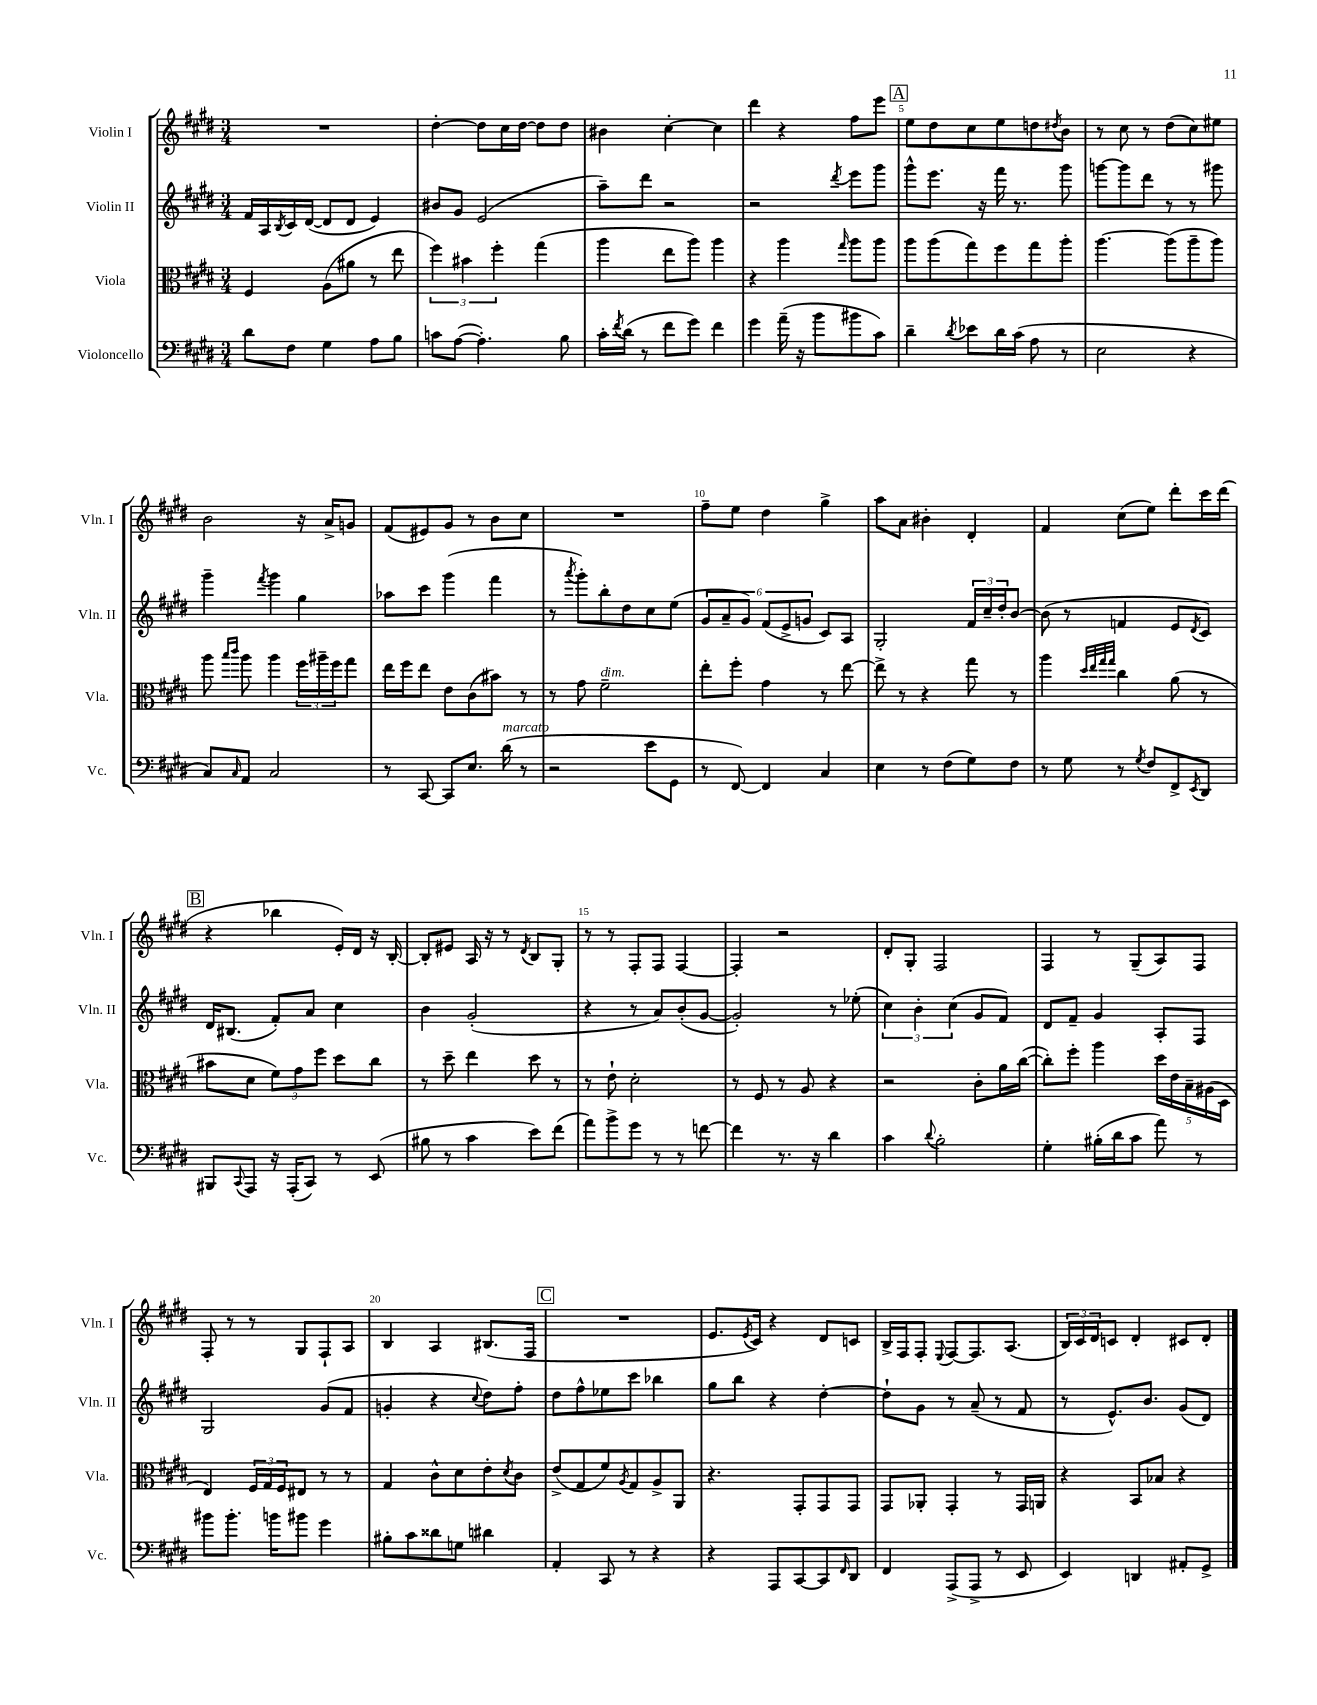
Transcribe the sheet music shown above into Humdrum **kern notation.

**kern	**kern	**kern	**kern
*staff4	*staff3	*staff2	*staff1
*clefF4	*clefC3	*clefG2	*clefG2
*k[f#c#g#d#]	*k[f#c#g#d#]	*k[f#c#g#d#]	*k[f#c#g#d#]
*M3/4	*M3/4	*M3/4	*M3/4
8d#\L	4F#/	16f#/LL	2.r
.	.	16A/	.
.	.	8qB/	.
8F#\J	.	16c#/	.
.	.	([16d#/JJ	.
4G#\	(8A\L	8d#/]L	.
.	8a#\J	8d#/J	.
8A\L	8r	4e/)	.
8B\J	8ee\	.	.
=	=	=	=
8c\L	6ff#\)	8b#/L	[4dd#'\
([8A\J	.	8g#/J	.
.	6b#\	.	.
4.A'\])	.	(2e/	8dd#\]L
.	6ff#'\	.	.
.	.	.	16cc#\L
.	.	.	[16dd#\JJ
.	(4gg#\	.	8dd#\]L
8B\	.	.	8dd#\J
=	=	=	=
16c#'\LL	4aa\	8aa~\L)	4b#\
8qf#/	.	.	.
(16d#\JJ	.	.	.
8r	.	8ddd#\J	.
8f#\L	8ee\L	2r	[4cc#'\
8g#\J)	8aa\J)	.	.
4f#\	4aa\	.	4cc#\]
=	=	=	=
4g#\	4r	2r	4ddd#\
(16a~\	4aa\	.	4r
16r	.	.	.
8b\L	.	.	.
.	16qqgg#/	8qddd#/	.
8b#\	8aa\L	8eee\L	8ff#\L
8c#\J)	8aa\J	8ggg#\J	8eee\J
=	=	=	=
4d#~\	8aa\L	8ggg#^^\L	8ee\L
.	(8aa\	8.eee\J	8dd#\
8qd#/	.	.	.
8e-\L	8gg#\)	.	8cc#\
.	.	16r	.
16d#\L	8ff#\	16fff#\	8ee\
(16c#\JJ	.	8.r	.
8A\	8gg#\	.	8dd\
.	.	.	8qdd#/
8r	8aa'\J	8ggg#\	8b\J
=	=	=	=
2E\	[4.aa\	[8ggg\L	8r
.	.	8ggg\]	8cc#\
.	.	8ddd#\J	8r
.	(8aa\]L	8r	(8dd#\L
4r	8aa~\	8r	8cc#\)
.	8aa\J)	8ggg#\	8ee#\J
=	=	=	=
8C#/L)	8aa\	4ggg#~\	2b\
.	16qqbb/LL	.	.
16qqC#/	16qqccc#/JJ	.	.
8AA/J	8aa\	.	.
.	.	8qfff#/	.
2C#/	4aa\	4ggg#\	.
.	24ff#\LL	4gg#\	16r
.	24aa#~\	.	.
.	.	.	16a^/LK
.	24ff#\J	.	.
.	8gg#\J	.	8g/J
=	=	=	=
8r	16ee\LL	8aa-\L	(8f#/L
.	16ff#\J	.	.
[8CC#/	8ee\J	8ccc#\J	8e#/)
8CC#/]L	8e\L	(4ggg#\	8g#/J
8.E/J	(8c#\	.	8r
.	8b#\J)	4fff#\	8b\L
(16d#\	.	.	.
8r	8r	.	8cc#\J
=	=	=	=
2r	8r	8r	2.r
.	.	8qaaa/	.
.	8g#\	8ggg#'\L)	.
.	2f#~\	8bb'\	.
.	.	8dd#\	.
8e\L	.	8cc#\	.
8GG#\J	.	(8ee\J	.
=	=	=	=
8r	8ee'\L	12g#/L	8ff#~\L
.	.	12a~/	.
[8FF#/)	8ff#'\J	.	8ee\J
.	.	12g#/J)	.
4FF#/]	4g#\	(12f#/L	4dd#\
.	.	12e^/	.
.	.	12g/J	.
4C#/	8r	8c#/L)	4gg#^\
.	[8ee\	8A/J	.
=	=	=	=
4E\	8ee^\]	2G#'/	8aa\L
.	8r	.	8a\J
8r	4r	.	4b#'\
(8F#\L	.	.	.
8G#\)	8gg#\	24f#/LL	4d#'/
.	.	24cc#~/	.
.	.	24dd#'/J	.
8F#\J	8r	[8b/J	.
=	=	=	=
8r	4aa\	(8b\]	4f#/
8G#\	.	8r	.
.	32qqdd#/LLL	.	.
.	32qqee/	.	.
.	32qqgg#/	.	.
.	32qqgg#/JJJ	.	.
8r	4cc#\	4f/	(8cc#\L
8qG#/	.	.	.
8F#/L	.	.	8ee\J)
8FF#^/	(8a\	8e/L	8ddd#'\L
8qEE/	.	8qd#/	.
8DD#/J	8r	8c#/J)	16ccc#\L
.	.	.	(16ddd#\JJ
=	=	=	=
8BBB#/L	8b#\L	16d#/LK	4r
.	.	(8.B#/J	.
8qqCC#/	.	.	.
8AAA/J	8d#\J	.	.
16r	12f#\L)	8f#'/L)	4bb-\
(16AAA'/LK	.	.	.
.	12g#\	.	.
8CC#/J)	.	8a/J	.
.	12ff#\J	.	.
8r	8dd#\L	4cc#\	16e'/LL)
.	.	.	16d#/JJ
(8EE/	8cc#\J	.	16r
.	.	.	[16B'/
=	=	=	=
8B#\	8r	4b\	8B'/]L
8r	8dd#~\	.	8e#/J
4c#\	4ee\	(2g#'/	16A/
.	.	.	16r
.	.	.	8r
.	.	.	8qd#/
8e\L)	8dd#\	.	8B/L
(8f#\J	8r	.	8G#'/J
=	=	=	=
8a\L)	8r	4r	8r
8b^\	8e`\	.	8r
8g#\J	2d#'\	8r	8F#'/L
8r	.	8a/L)	8F#/J
8r	.	(8b'/	[4F#/
[8f\	.	[8g#/J	.
=	=	=	=
4f\]	8r	2g#'/])	4F#'/]
.	8F#/	.	.
8.r	8r	.	2r
.	8A/	.	.
16r	.	.	.
4d#\	4r	8r	.
.	.	(8ee-'\	.
=	=	=	=
4c#\	2r	6cc#\)	8d#'/L
.	.	.	8G#'/J
.	.	6b'\	.
8qqd#/	.	.	.
2B'\	.	.	2F#/
.	.	(6cc#\	.
.	8c#'\L	8g#/L	.
.	16a\L	8f#/J)	.
.	([16cc#\JJ	.	.
=	=	=	=
4G#'\	8cc#'\]L)	8d#/L	4F#/
.	8ff#'\J	8f#~/J	.
(16B#'\LL	4aa\	4g#/	8r
16d#\J	.	.	.
8c#\J	.	.	(8G#~/L
8a\)	20dd#\LL	8A'/L	8A/)
.	20e\	.	.
.	20B~\	.	.
8r	.	8F#/J	8F#/J
.	(20A#\	.	.
.	20D#\JJ	.	.
=	=	=	=
8b#\L	4E/)	2G#/	8F#'/
8.b#'\J	.	.	8r
.	24F#/LL	.	8r
.	24G#/	.	.
16b\LK	.	.	.
.	24F#/J	.	.
8b#\J	8E#/J	.	8G#/L
4g#\	8r	(8g#/L	8F#`/
.	8r	8f#/J	8A/J
=	=	=	=
8B#'\L	4G#/	4g'/	4B/
8c#\	.	.	.
8d##\	8c#^^\L	4r	4A/
8G\J	8d#\	.	.
.	.	8qqcc#/	.
4d#\	8e'\	8dd#\L)	(8.B#/L
.	8qd#/	.	.
.	8c#\J	8ff#'\J	.
.	.	.	16F#/Jk
=	=	=	=
4AA'/	(8e^/L	8dd#\L	2.r
.	8G#/	8ff#^^\	.
8CC#/	8f#/)	8ee-\	.
.	8qA/	.	.
8r	8G#/	8ccc#\J	.
4r	8A^/	4bb-\	.
.	8AA/J	.	.
=	=	=	=
4r	4.r	8gg#\L	8.e/L
.	.	8bb\J	.
.	.	.	8qe/
.	.	.	16c#/Jk)
8AAA/L	.	4r	4r
[8CC#/	8GG#'/L	.	.
8CC#/]	8GG#/	[4dd#'\	8d#/L
16qqFF#/	.	.	.
8DD#/J	8GG#/J	.	8c/J
=	=	=	=
4FF#/	8GG#/L	8dd#`\]L	16B^/LL
.	.	.	16F#/J
.	8AA-'/J	8g#\J	8F#'/J
.	.	.	8qqE/
(8AAA^/L	4GG#'/	8r	[8F#/L
8AAA^/J	.	(8a~/	8.F#/]
8r	8r	8r	.
.	.	.	(8.A/J
8EE/	16GG#/LL	8f#/	.
.	16AA/JJ	.	.
=	=	=	=
4EE/)	4r	8r	24B/LL)
.	.	.	24c#/
.	.	.	24d#/J
.	.	8.e^^/L)	8c/J
4DD/	8BB/L	.	4d#'/
.	.	8.b/J	.
.	8B-/J	.	.
8AA#'/L	4r	(8g#/L	8c#/L
8GG#^/J	.	8d#/J)	8d#'/J
==	==	==	==
*-	*-	*-	*-
